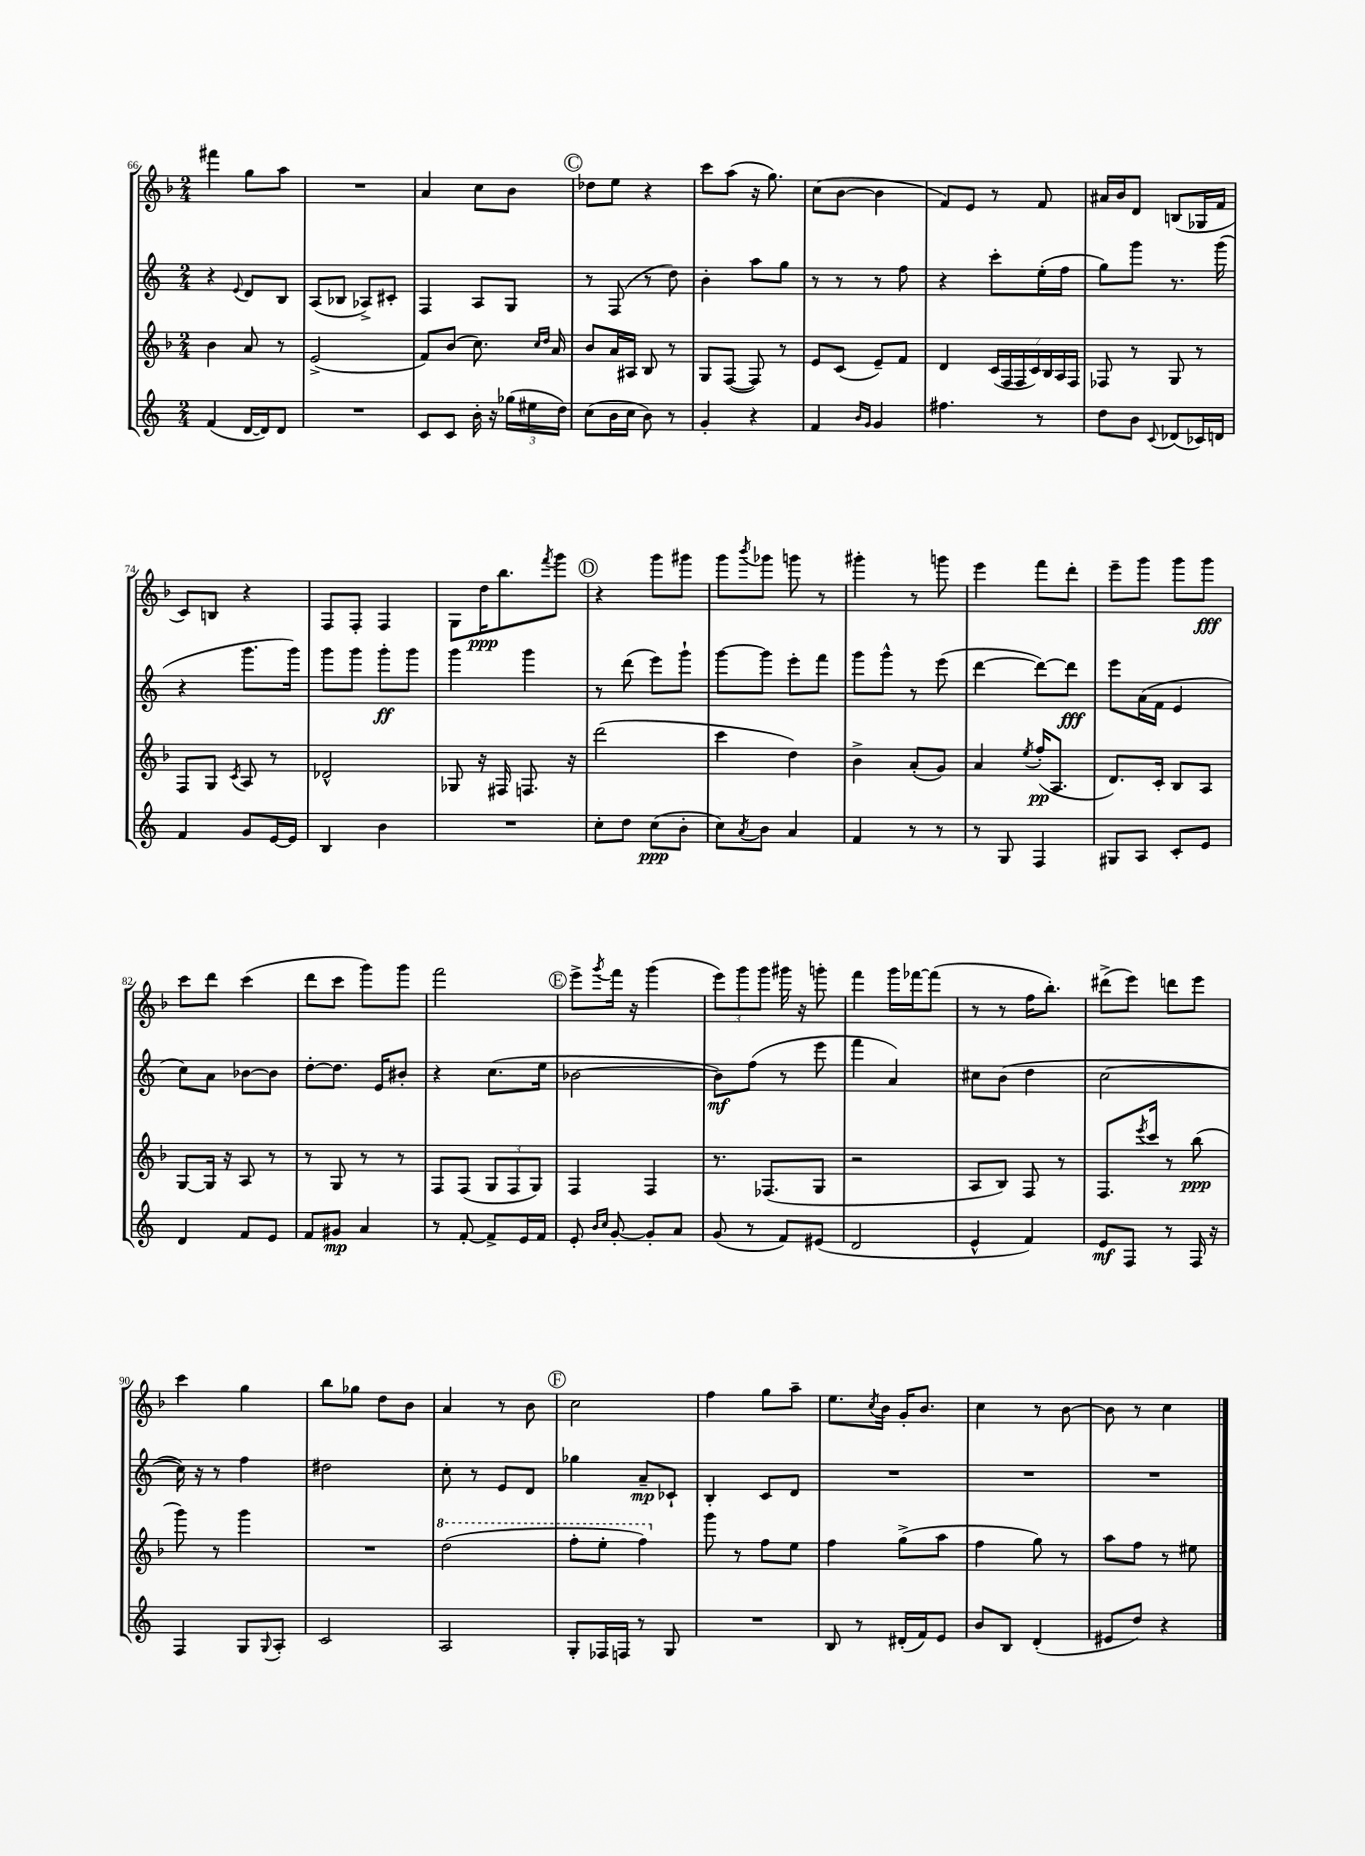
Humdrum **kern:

**kern	**kern	**kern	**kern
*staff4	*staff3	*staff2	*staff1
*clefG2	*clefG2	*clefG2	*clefG2
*k[]	*k[b-]	*k[]	*k[b-]
*M2/4	*M2/4	*M2/4	*M2/4
(4f/	4b-\	4r	4fff#\
.	.	8qqe/	.
[16d/LL	8a/	8d/L	8gg\L
16d/]J)	.	.	.
8d/J	8r	8B/J	8aa\J
=	=	=	=
2r	(2e^/	(8A/L	2r
.	.	8B-/J	.
.	.	8A-^/L)	.
.	.	8c#'/J	.
=	=	=	=
8c/L	8f/L)	4F/	4a/
8c/J	(8b-/J	.	.
16b'\	8.cc\)	8A/L	8cc\L
16r	.	.	.
(24gg-\LL	.	8G/J	8b-\J
24ee#\	.	.	.
.	16qqcc/LL	.	.
.	16qqdd/JJ	.	.
.	16a/	.	.
24dd\JJ)	.	.	.
=	=	=	=
(8cc\L	8b-/L	8r	8dd-\L
16b\L	16a/L	(8F/	8ee\J
16cc\JJ	16A#/JJ	.	.
8b\)	8B-/	8r	4r
8r	8r	8dd\)	.
=	=	=	=
4g'/	8G/L	4b'\	8ccc\L
.	([8F/J	.	(8aa\J
4r	8F/])	8aa\L	16r
.	.	.	8.gg\)
.	8r	8gg\J	.
=	=	=	=
4f/	8e/L	8r	(8cc\L
.	(8c/J	8r	[8b-\J
16qqb/LL	.	.	.
16qqg/JJ	.	.	.
4g/	8e~/L)	8r	4b-\]
.	8f/J	8ff\	.
=	=	=	=
4.ff#\	4d/	4r	8f/L)
.	.	.	8e/J
.	(28c/LL	8ccc'\L	8r
.	28F/	.	.
.	28F/	.	.
.	28c/)	.	.
8r	.	(16ee'\L	8f/
.	28B-/	.	.
.	28A/	.	.
.	.	16ff\JJ	.
.	28F/JJ	.	.
=	=	=	=
8dd\L	8F-/	8gg\L)	16a#/LL
.	.	.	16b-/J
8b\J	8r	8ggg\J	8d/J
8qqc/	.	.	.
(8d-/L	8G/	8.r	(8B/L
16c-/L)	8r	.	16G-/L
16d/JJ	.	(16ggg\	16f/JJ
=	=	=	=
4f/	8F/L	4r	8c/L)
.	8G/J	.	8B/J
.	8qc/	.	.
8g/L	8A/	8.ggg\L	4r
[16e/L	8r	.	.
16e/]JJ	.	16ggg\Jk)	.
=	=	=	=
4B/	2d-^^/	8ggg\L	8F/L
.	.	8ggg\J	8F'/J
4b\	.	8ggg'\L	4F/
.	.	8ggg\J	.
=	=	=	=
2r	8G-/	4ggg\	8G\L
.	16r	.	16dd\K
.	16F#/	.	8.bb-\
.	8.F/	4ggg\	.
.	.	.	8qfff/
.	.	.	8ggg\J
.	16r	.	.
=	=	=	=
8cc'\L	(2ddd\	8r	4r
8dd\J	.	(8ddd\	.
(8cc\L	.	8eee\L)	8ggg\L
8b'\J	.	8ggg`\J	8ggg#\J
=	=	=	=
8cc\L)	4ccc\	[8ggg\L	8ggg\L
8qa/	.	.	8qbbb-/
8b\J	.	8ggg\]J	8ggg-\J
4a/	4dd\)	8eee'\L	8ggg\
.	.	8fff\J	8r
=	=	=	=
4f/	4b-^\	8ggg\L	4ggg#'\
.	.	8ggg^^\J	.
8r	(8a'/L	8r	8r
8r	8g/J)	(8eee\	8ggg\
=	=	=	=
8r	4a/	[4ddd\	4eee\
8G/	.	.	.
.	8qee/	.	.
4F/	(16ff'/LK	8ddd\_L)	8fff\L
.	8.A/J	.	.
.	.	8ddd\]J	8ddd'\J
=	=	=	=
8G#/L	8.d/L)	8eee\L	8eee~\L
8A/J	.	(16a\L	8ggg\J
.	16c'/Jk	16f\JJ	.
8c'/L	8B-/L	4e/	8ggg\L
8e/J	8A/J	.	8ggg\J
=	=	=	=
4d/	[8G/L	8cc\L)	8ccc\L
.	16G/]Jk	8a\J	8ddd\J
.	16r	.	.
8f/L	8A/	[8b-\L	(4ccc\
8e/J	8r	8b-\]J	.
=	=	=	=
8f/L	8r	[8dd'\L	8ddd\L
8g#/J	8G/	8.dd\]J	8ccc\J
4a/	8r	.	8ggg\L)
.	.	16e/LK	.
.	8r	8b#'/J	8ggg\J
=	=	=	=
8r	8F/L	4r	2fff\
[8f'/	(8F/J	.	.
8f^/]L	12G/L	(8.cc\L	.
.	12F/	.	.
16e/L	.	.	.
.	12G/J)	.	.
16f/JJ	.	16ee\Jk	.
=	=	=	=
8e'/	4F/	[2b-\	8eee^\L
16qqb/LL	.	.	.
16qqcc/JJ	.	.	8qggg/
[8g'/	.	.	16fff\Jk
.	.	.	16r
8g'/]L	4F/	.	(4ggg\
8a/J	.	.	.
=	=	=	=
(8g/	8.r	8b-\]L)	12eee\L)
.	.	.	12ggg\
8r	.	(8ff\J	.
.	.	.	12ggg\J
.	(8.F-/L	.	.
8f/L)	.	8r	16ggg#\
.	.	.	16r
(8e#/J	8G/J	8eee\	8ggg'\
=	=	=	=
2d/	2r	4fff\	4fff\
.	.	4a/)	16ggg\LL
.	.	.	[16fff-\J
.	.	.	(8fff-\]J
=	=	=	=
4e^^/	8A/L	8cc#\L	8r
.	8B-/J)	(8b\J	8r
4f/)	8F/	4dd\	16ff\LK
.	.	.	8.bb-'\J)
.	8r	.	.
=	=	=	=
8e/L	8.F/L	[2cc\	(8ddd#^\L
8F/J	.	.	8eee\J)
.	8qeee/	.	.
.	16ccc/Jk	.	.
8r	8r	.	8ddd\L
16F/	(8bb-\	.	8eee\J
16r	.	.	.
=	=	=	=
4F/	8ggg\)	16cc\])	4ccc\
.	.	16r	.
.	8r	8r	.
8G/L	4ggg\	4ff\	4gg\
8qqG/	.	.	.
8A'/J	.	.	.
=	=	=	=
2c/	2r	2dd#\	8bb-\L
.	.	.	8gg-\J
.	.	.	8dd\L
.	.	.	8b-\J
=	=	=	=
2A/	(2ddd\	8cc'\	4a/
.	.	8r	.
.	.	8e/L	8r
.	.	8d/J	8b-\
=	=	=	=
8G'/L	8fff'\L	4gg-\	2cc\
16F-/L	8eee'\J	.	.
16F/JJ	.	.	.
8r	4fff\)	8a~/L	.
8G/	.	8c-`/J	.
=	=	=	=
2r	8ggg\	4B'/	4ff\
.	8r	.	.
.	8ff\L	8c/L	8gg\L
.	8ee\J	8d/J	8aa~\J
=	=	=	=
8B/	4ff\	2r	8.ee\L
8r	.	.	.
.	.	.	8qcc/
.	.	.	16b-\Jk
(16d#'/LL	(8gg^\L	.	16g'/LK
16f/J)	.	.	8.b-/J
8e/J	8aa\J	.	.
=	=	=	=
8b/L	4ff\	2r	4cc\
8B/J	.	.	.
(4d'/	8gg\)	.	8r
.	8r	.	[8b-\
=	=	=	=
8e#/L	8aa\L	2r	8b-\]
8dd/J)	8ff\J	.	8r
4r	8r	.	4cc\
.	8ee#\	.	.
==	==	==	==
*-	*-	*-	*-
